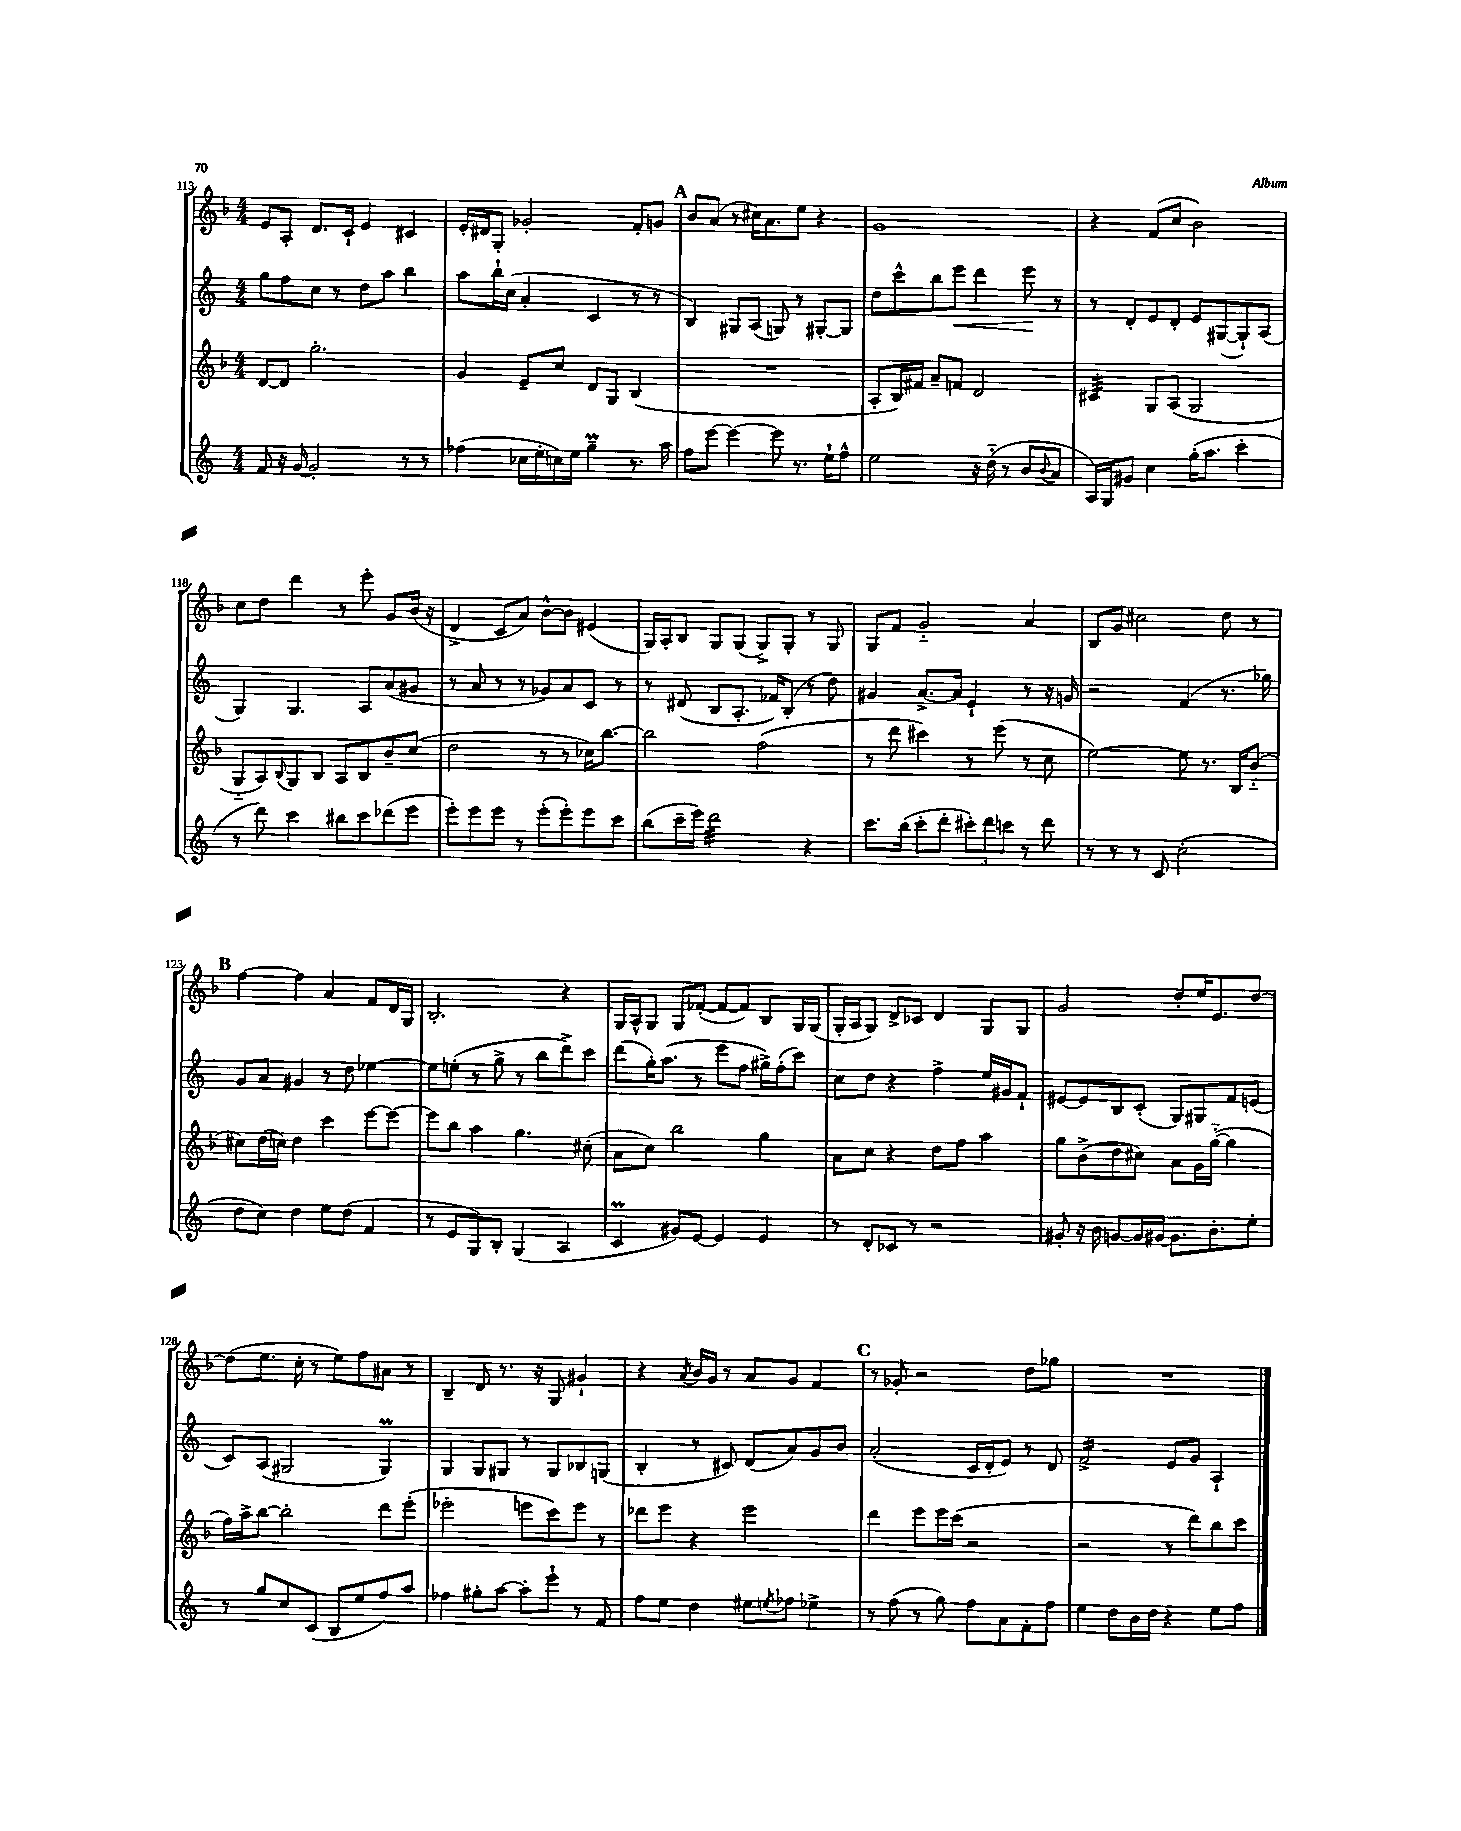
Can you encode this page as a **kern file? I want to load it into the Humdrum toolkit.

**kern	**kern	**kern	**kern
*staff4	*staff3	*staff2	*staff1
*clefG2	*clefG2	*clefG2	*clefG2
*k[]	*k[b-]	*k[]	*k[b-]
*M4/4	*M4/4	*M4/4	*M4/4
8f/	[8d/L	8gg\L	8e/L
16r	8d/]J	8ff\	8A'/J
[16g/	.	.	.
2g'/]	2.gg'\	8cc\J	8.d/L
.	.	8r	.
.	.	.	16c`/Jk
.	.	8dd\L	4e/
.	.	8aa\J	.
8r	.	4bb\	4c#/
8r	.	.	.
=	=	=	=
(4ff-\	4g/	8aa\L	16e'/LL
.	.	.	16d#/J
.	.	16bb`\L	8G'/J
.	.	(16cc\JJ	.
16cc-\LL	8e~/L	4a'/	2g-'/
16ee'\	.	.	.
16cc\)	8cc/J	.	.
16ee\JJ	.	.	.
4gg~\	8d/L	4c/	.
.	8G/J	.	.
8.r	(4B-/	8r	8f'/L
.	.	8r	8g/J
16aa\	.	.	.
=	=	=	=
8ff\L	1r	4B/)	8b-/L
[8eee\J	.	.	(8a/J
4eee\_	.	8G#/L	8r
.	.	(8A/J	16cc#\LK)
.	.	.	8.a\
8eee\]	.	8G/)	.
8.r	.	8r	8ee\J
.	.	[8G#'/L	4r
16ee`\LK	.	.	.
8ff^^\J	.	8G#/]J	.
=	=	=	=
2ee\	8A'/L	8dd\L	1g
.	16B-/L)	8ccc^^\	.
.	16f#/JJ	.	.
.	8a~/L	8bb\	.
.	8f/J	8eee\J	.
16r	2d/	4ddd\	.
(16dd'~\	.	.	.
8r	.	.	.
8b/L	.	8eee\	.
8qqb/	.	.	.
8a/J	.	8r	.
=	=	=	=
16A/LL)	4c#/	8r	4r
16G/J	.	.	.
8g#/J	.	8d'/L	.
4cc\	8G/L	8e/	(8f/L
.	(8A/J	8d'/J	8cc/J
(16gg'\LK	2G/	8e/L	2b-\)
8.aa\J	.	.	.
.	.	([8G#/	.
4ccc'\	.	8G#`/])	.
.	.	(8A/J	.
=	=	=	=
8r	8G'~/L	4G/)	8cc\L
8ddd\)	8A/)	.	8dd\J
.	8qqB-/	.	.
4ccc\	8G/	4.G/	4ddd\
.	8B-/J	.	.
8bb#\L	8A/L	.	8r
8ccc\	8B-/	8A/L	8eee'\
(8ddd-\	8b-~/	(8a/	8g/L
8eee\J	(8cc/J	8g#/J	(16b-/Jk
.	.	.	16r
=	=	=	=
8eee'\L)	2dd\	8r	4d^/
8eee\	.	8a/	.
8eee\J	.	8r	8c/L
8r	.	8r	8a/J)
(8eee'\L	8r	8g-/L)	[8b-^^\L
8eee'\)	8r	8a/	8b-\]J
8eee\	16cc-\LK)	8c/J	(4e#/
.	[8.bb-\J	.	.
8ccc\J	.	8r	.
=	=	=	=
(8bb\L	2bb-\]	8r	16G/LL)
.	.	.	16A'/J
16ccc~\L	.	(8d#/	8B-/J
16eee\JJ)	.	.	.
2ddd\	.	8B/L	8G/L
.	.	8.A'/J	(8G/J
.	(2ff\	.	8G^/L)
.	.	16f-/LK)	.
.	.	(8B'/J	8G'/J
4r	.	8r	8r
.	.	8dd\)	8G/
=	=	=	=
8.ccc\L	8r	4g#/	8G/L
.	8ddd\	.	8f/J
(16bb\Jk	.	.	.
8ccc'\L	4ccc#\)	[8.a^/L	2g'~/
8ddd'\J	.	.	.
.	.	16a/]Jk	.
12ccc#'\L)	8r	4e`/	.
12ddd\	.	.	.
.	(8eee\	.	.
12ccc\J	.	.	.
8r	8r	8r	4a/
8ddd\	8cc\	16r	.
.	.	16g/	.
=	=	=	=
8r	[2ee\)	2r	8B-/L
8r	.	.	8g/J
8r	.	.	2cc#\
8c/	.	.	.
(2cc'\	8ee\]	(4f/	.
.	8.r	.	.
.	.	8.r	8dd\
.	16B-/LK	.	.
.	(8b-'~/J	.	8r
.	.	16gg-\)	.
=	=	=	=
8dd\L	8cc#\L)	8g/L	[4ff\
8cc\J)	(16dd\L	8a/J	.
.	16cc\JJ)	.	.
4dd\	4dd\	4g#/	4ff\]
8ee\L	4ccc\	8r	4a/
(8dd\J	.	8dd\	.
4f/	[8eee\L	[4ee-\	8f/L
.	8eee\_J	.	16d/L
.	.	.	16G/JJ
=	=	=	=
8r	8eee\]L	8ee-\]L	2.B-'/
8e/L	8bb-\J	(8ee'\J	.
8G/)	4aa\	8r	.
8B'/J	.	8gg^\	.
(4G/	4.gg\	8r	.
.	.	8bb\L	.
4A/	.	8ddd^\)	4r
.	(8cc#'\	8ccc\J	.
=	=	=	=
4c/	8a\L	(8ddd\L	16G/LL
.	.	.	16A^^/J
.	8cc\J)	16gg'\K)	8G/J
.	.	(8.aa\J	.
8g#/L)	2bb-\	.	8G/L
[8e/J	.	8r	([8f-'/J
4e/]	.	8eee\L	8f-/_L
.	.	8ff\J	8f-/]J)
4e/	4gg\	16gg#^\LL)	8B-/L
.	.	(16ff'\J	.
.	.	8ccc\J)	16G/L
.	.	.	(16G/JJ
=	=	=	=
8r	8a\L	8cc\L	16G'/LL
.	.	.	16A/J
8d'/L	8cc\J	8dd\J	8G/J)
8c-/J	4r	4r	8d^/L
8r	.	.	8c-/J
2r	8dd\L	4ff^\	4d/
.	8ff\J	.	.
.	4aa\	16ee/LL	8G/L
.	.	16g#/J	.
.	.	8f`/J	8G/J
=	=	=	=
8g#'/	8gg\L	[8e#/L	2g/
16r	(8b-^\	8e#/]	.
16b\	.	.	.
[8g/L	8dd\	8B/	.
16g/]L	8cc#\J)	(8c'/J	.
[16g#/JJ	.	.	.
8.g#\]L	8a\L	8G/L)	8dd'/L
.	16g\L	8G#/	16ee/K
8.b'\	([16gg'~\JJ	.	8.e/
.	4gg\]	8f/	.
8ee'\J	.	(8e/J	[8dd/J
=	=	=	=
8r	16ff\LL)	8c/L)	(8dd\]L
.	16aa^\J	.	.
8gg/L	[8bb-\J	(8A/J	8.ee\J
8cc/	2bb-'\]	2G#/	.
.	.	.	16cc'\
(8c/J	.	.	8r
8B/L	.	.	8ee\L)
8ee/	.	.	8ff\
8ff/)	8ddd\L	4G#/)	8a#\J
8aa/J	(8eee'\J	.	8r
=	=	=	=
4ff-\	2eee-'\	4G/	4B-~/
8gg#'\L	.	8G/L	8d/
[8aa\J	.	8G#/J	8.r
8aa'\]L	8eee\L	8r	.
.	.	.	16r
8eee`\J	8ccc\)	8G#/L	8G/
8r	8eee\J	8B-/	4g#`/
8f/	8r	(8G/J	.
=	=	=	=
8ff\L	8ddd-\L	4B'/	4r
8ee\J	8eee\J	.	.
.	.	.	8qa/
4dd\	4r	8r	16b-/LL
.	.	.	16g/JJ
.	.	8c#/)	8r
8ee#\L	2eee\	(8d/L	8a/L
8qee/	.	.	.
8ff-\J	.	8a/)	8g/J
4ee-^\	.	8g/	4f/
.	.	8b/J	.
=	=	=	=
8r	4ddd\	(2a'/	8r
(8ff\	.	.	8g-'/
8r	8eee\L	.	2r
8gg\)	16eee\L	.	.
.	(16ccc\JJ	.	.
8ff\L	2r	16c/LL	.
.	.	16d'/J	.
8a\	.	8e/J)	.
8f'\	.	8r	8dd\L
8ff\J	.	8d/	8gg-\J
=	=	=	=
4ee\	2r	2f^/	1r
8dd\L	.	.	.
16b\L	.	.	.
16dd\JJ	.	.	.
4r	8r	8e/L	.
.	8ddd\L)	8g/J	.
8ee\L	8bb-\	4A`/	.
8ff\J	8ccc\J	.	.
==	==	==	==
*-	*-	*-	*-
